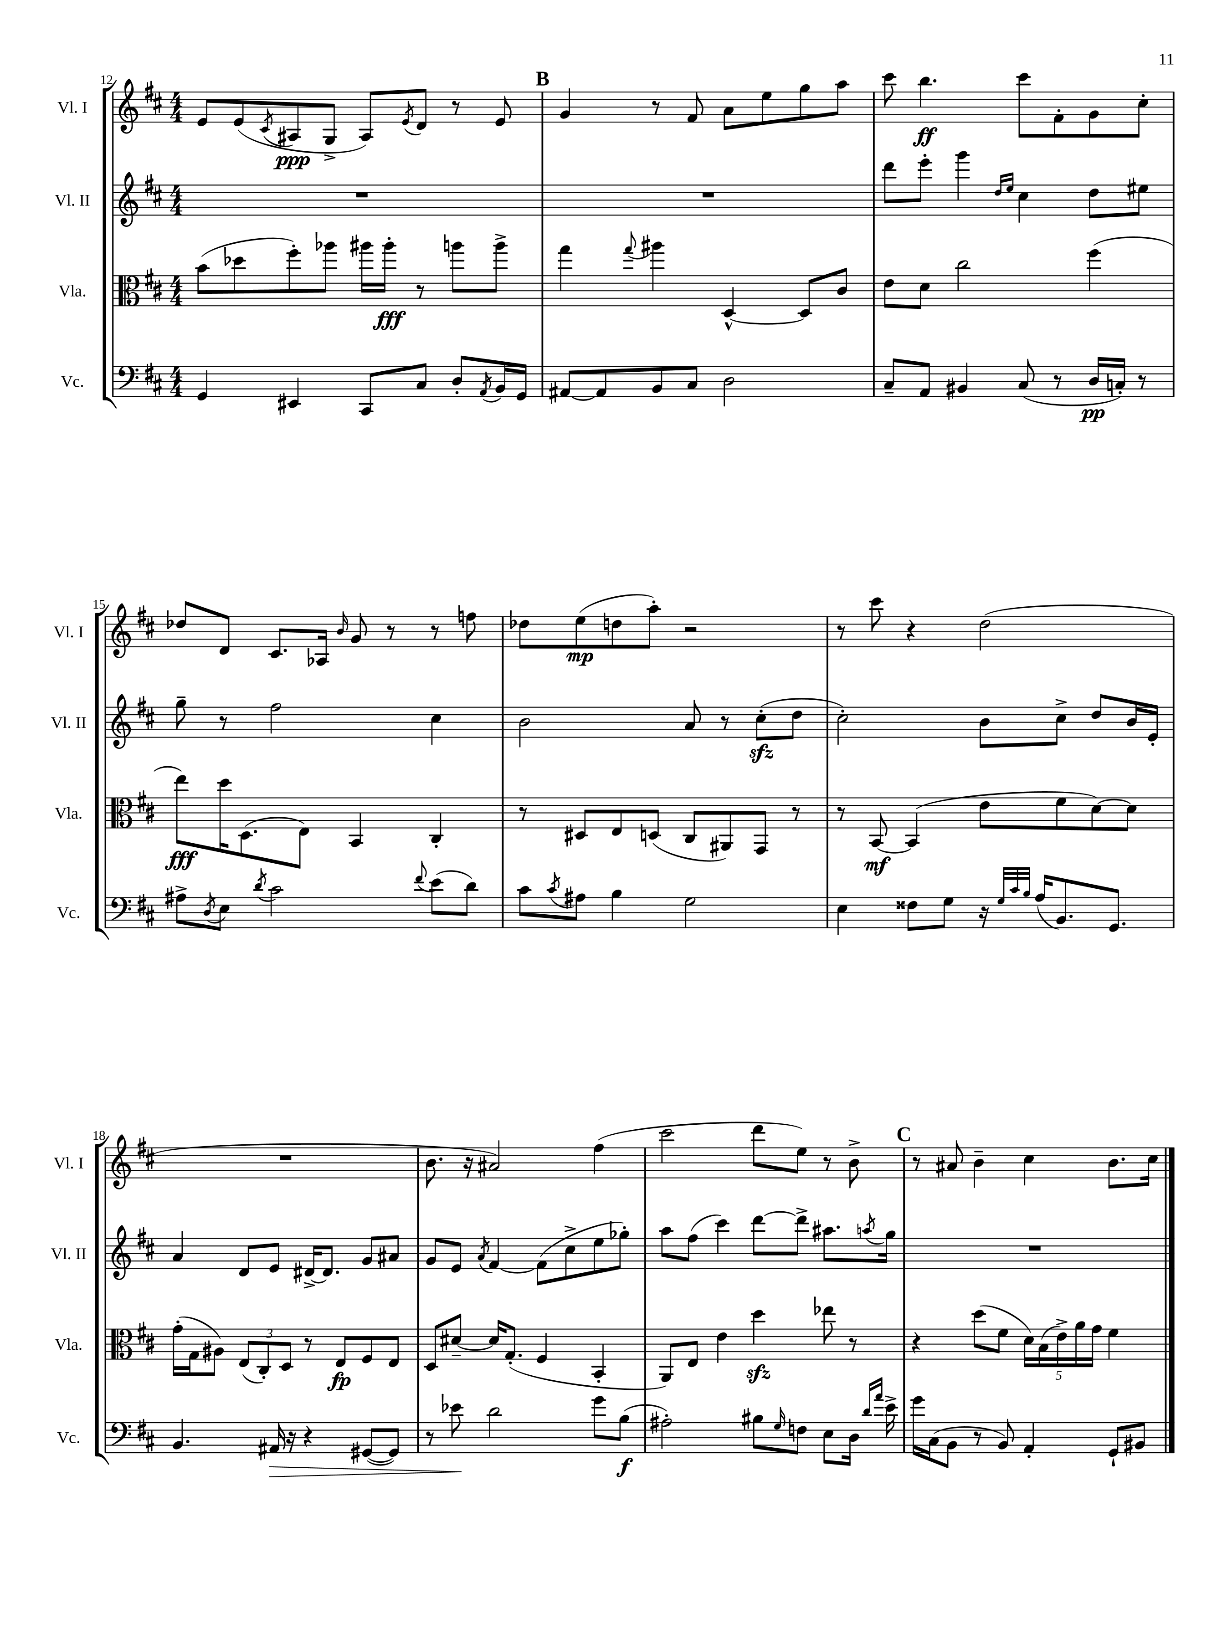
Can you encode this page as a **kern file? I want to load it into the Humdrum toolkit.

**kern	**kern	**kern	**kern
*staff4	*staff3	*staff2	*staff1
*clefF4	*clefC3	*clefG2	*clefG2
*k[f#c#]	*k[f#c#]	*k[f#c#]	*k[f#c#]
*M4/4	*M4/4	*M4/4	*M4/4
4GG	(8b	1r	8e
.	8dd-	.	(8e
.	.	.	8qc#
4EE#	8ff#')	.	8A#
.	8aa-	.	8G^
8CC#	16aa#	.	8A#)
.	16aa#'	.	.
.	.	.	8qe
8C#	8r	.	8d
8D'	8aa	.	8r
8qAA	.	.	.
16BB	8aa^	.	8e
16GG	.	.	.
=	=	=	=
[8AA#	4gg	1r	4g
8AA#]	.	.	.
.	8qqgg	.	.
8BB	4aa#	.	8r
8C#	.	.	8f#
2D	[4D^^	.	8a
.	.	.	8ee
.	8D]	.	8gg
.	8c#	.	8aa
=	=	=	=
8C#~	8e	8ddd	8ccc#
8AA	8d	8eee'	4.bb
4BB#	2cc#	4ggg	.
.	.	16qqdd	.
.	.	16qqee	.
(8C#	.	4cc#	8ccc#
8r	.	.	8f#'
16D	(4ff#	8dd	8g
16C')	.	.	.
8r	.	8ee#	8cc#'
=	=	=	=
8A#^	8ee)	8gg~	8dd-
8qD	.	.	.
8E	16dd	8r	8d
.	(8.D	.	.
8qd	.	.	.
2c#	.	2ff#	8.c#
.	8E)	.	.
.	.	.	16A-
.	.	.	16qqb
.	4BB	.	8g
.	.	.	8r
8qqf#	.	.	.
(8e	4C#'	4cc#	8r
8d)	.	.	8ff
=	=	=	=
8c#	8r	2b	8dd-
8qc#	.	.	.
8A#	8D#	.	(8ee
4B	8E	.	8dd
.	(8D	.	8aa')
2G	8C#	8a	2r
.	8AA#)	8r	.
.	8GG	(8cc#'	.
.	8r	8dd	.
=	=	=	=
4E	8r	2cc#')	8r
.	[8BB	.	8ccc#
8F##	(4BB]	.	4r
8G	.	.	.
16r	8e	8b	(2dd
32qqG	.	.	.
32qqc#	.	.	.
32qqB	.	.	.
(16A	.	.	.
8.BB)	8f#	8cc#^	.
.	[8d)	8dd	.
8.GG	.	.	.
.	8d]	16b	.
.	.	16e'	.
=	=	=	=
4.BB	(16g'	4a	1r
.	16G	.	.
.	8A#)	.	.
.	(12E	8d	.
.	12C#')	.	.
16AA#	.	8e	.
.	12D	.	.
16r	.	.	.
4r	8r	[16d#^	.
.	.	8.d#]	.
.	8E	.	.
([8GG#	8F#	8g	.
8GG#])	8E	8a#	.
=	=	=	=
8r	8D	8g	8.b
8e-	[8d#~	8e	.
.	.	.	16r
.	.	8qa	.
2d	16d#]	[4f#	2a#)
.	(8.G'	.	.
.	4F#	(8f#]	.
.	.	8cc#^	.
8g	4BB'	8ee	(4ff#
(8B	.	8gg-')	.
=	=	=	=
2A#')	8AA)	8aa	2ccc#
.	8E	(8ff#	.
.	4e	4ccc#)	.
8B#	4dd	[8ddd	8ddd
16qqG	.	.	.
8F	.	8ddd^]	8ee)
8E	8ee-	8.aa#	8r
16D	8r	.	8b^
16qqd	.	.	.
16qqa	.	8qaa	.
16e^	.	16gg	.
=	=	=	=
16g	4r	1r	8r
(16C#	.	.	.
8BB	.	.	8a#
8r	(8dd	.	4b~
8BB)	8f#	.	.
4AA'	20d)	.	4cc#
.	(20B	.	.
.	20e^)	.	.
.	20a	.	.
.	20g	.	.
8GG`	4f#	.	8.b
8BB#	.	.	.
.	.	.	16cc#
==	==	==	==
*-	*-	*-	*-
